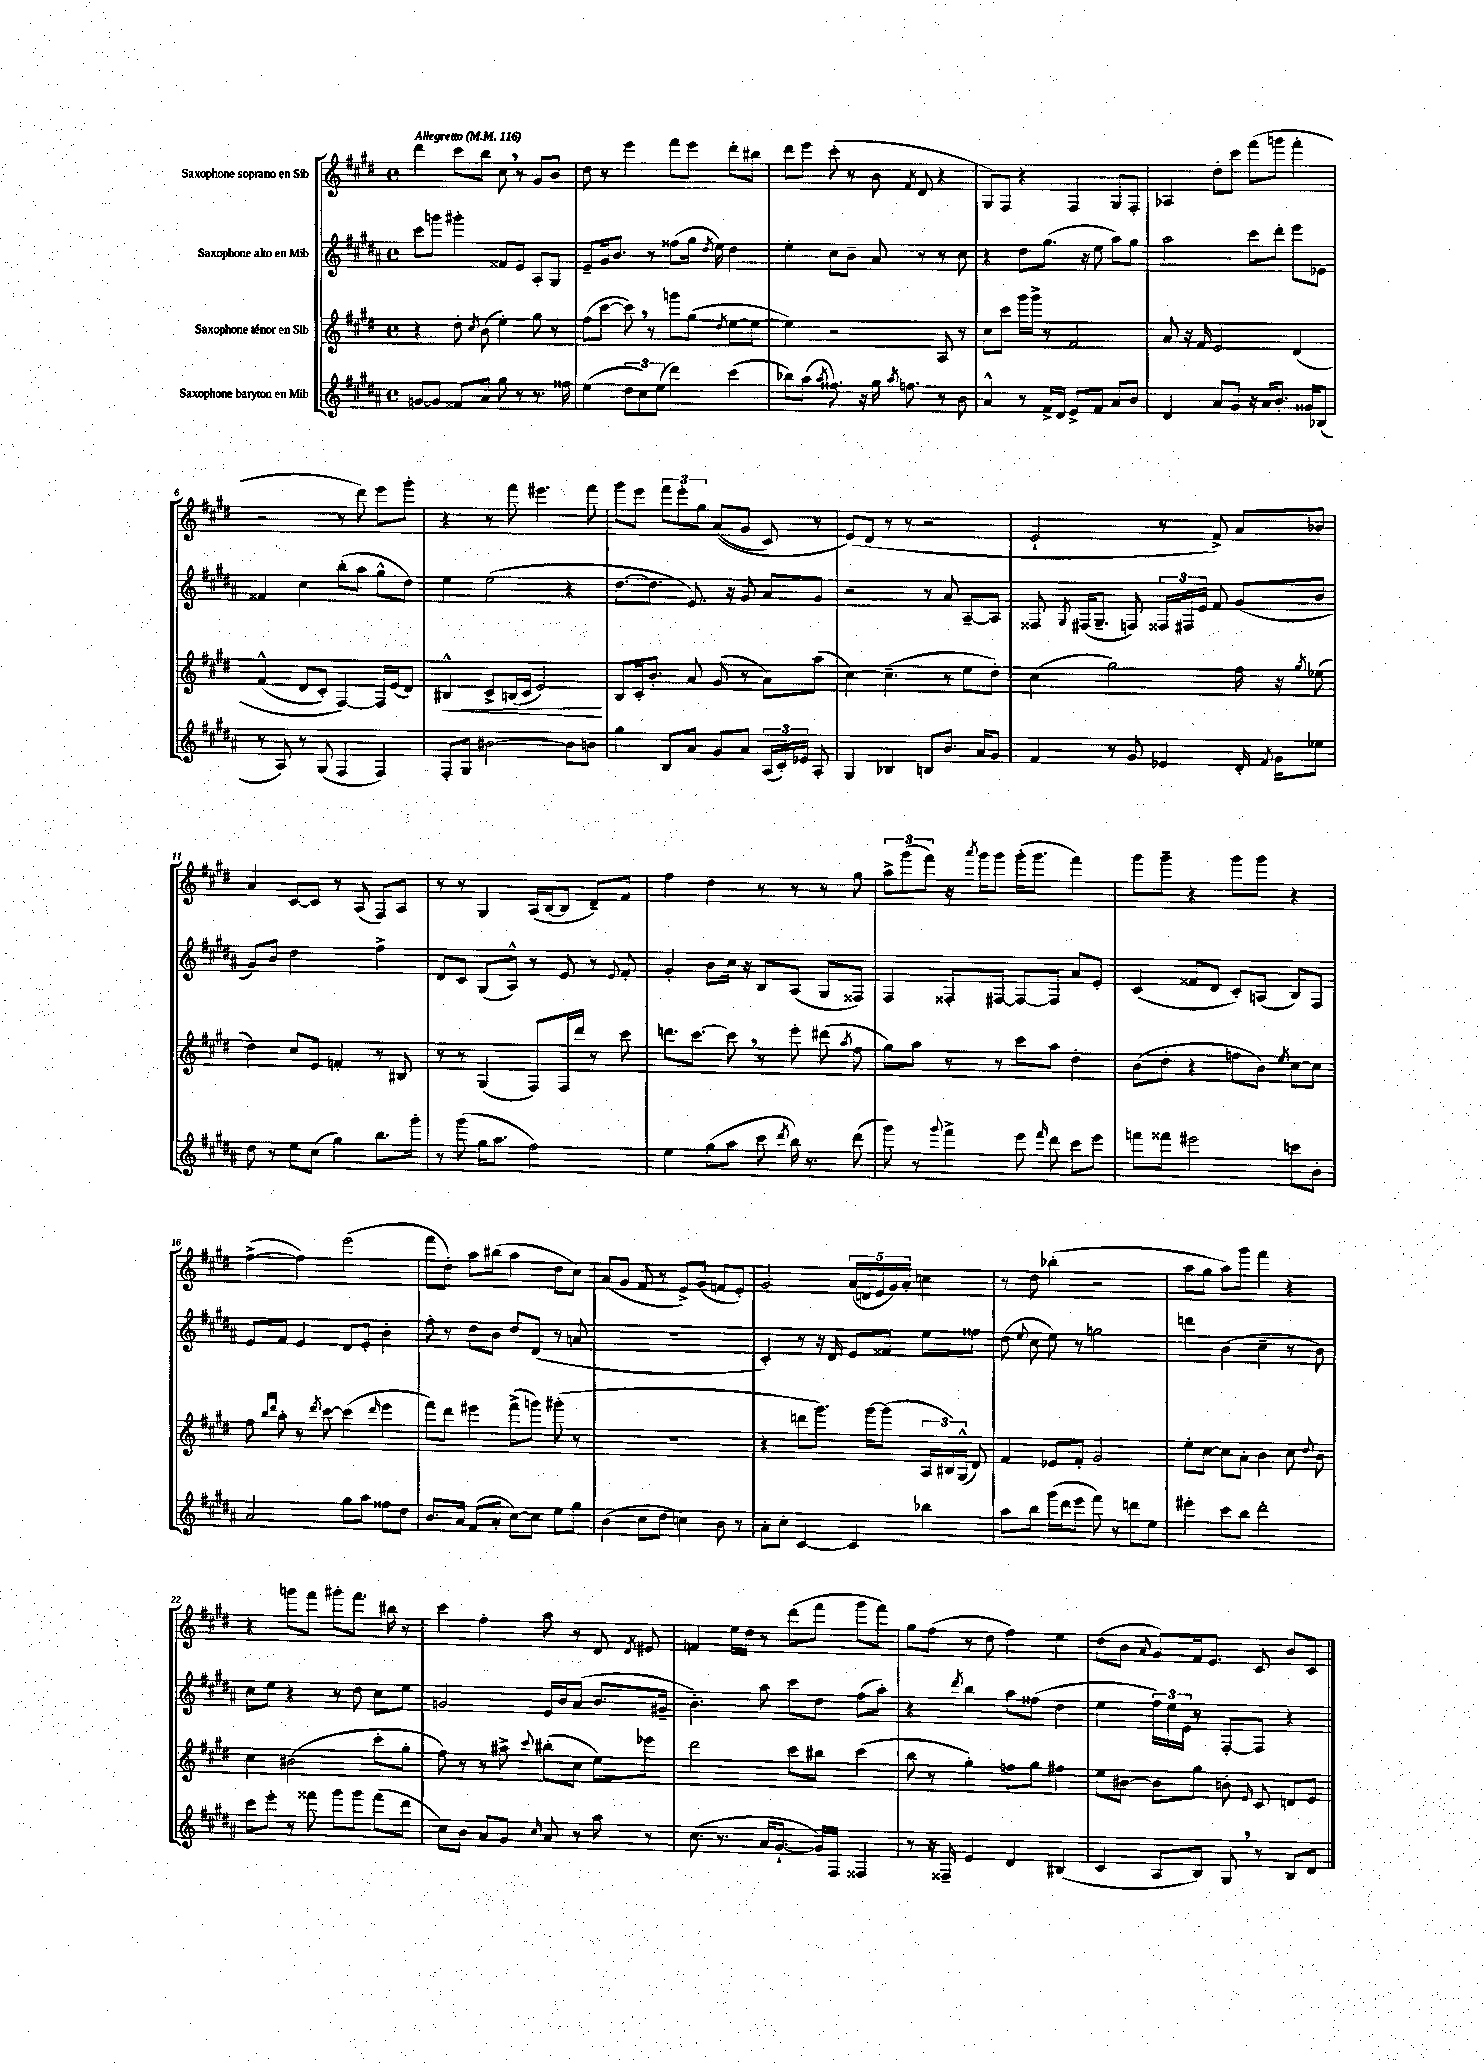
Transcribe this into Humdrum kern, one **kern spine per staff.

**kern	**kern	**kern	**kern
*staff4	*staff3	*staff2	*staff1
*clefG2	*clefG2	*clefG2	*clefG2
*k[f#c#g#d#a#]	*k[f#c#g#d#]	*k[f#c#g#d#a#]	*k[f#c#g#d#]
*M4/4	*M4/4	*M4/4	*M4/4
*met(c)	*met(c)	*met(c)	*met(c)
*MM116	*MM116	*MM116	*MM116
[8g/L	4r	8ccc#\L	4ddd#\
8g/]J	.	8ggg\J	.
8f##/L	8dd#'\	4ggg#'\	8ccc#\L
.	8qcc#/	.	.
8a#/J	(8b\	.	8bb\J
8gg#\	4ee'\)	8f##/L	8cc#\
8r	.	8e/J	8r
8.r	8gg#\	8A#'/L	8g#/L
.	8r	8G#/J	8b/J
16ff##\	.	.	.
=	=	=	=
(4ee\	(8ff#\L	8e~/L	8dd#\
.	[8ccc#\J	16g#/k	8r
.	.	8.b/J	.
12dd#\L	8ccc#\])	.	4eee\
12cc#\)	.	.	.
.	8r	8r	.
(12ee\J	.	.	.
4ddd#\)	8ggg\L	(8ff##\L	8fff#\L
.	(8gg#\J	16gg#\Jk	8eee\J
.	.	8qdd#/	.
.	.	16ee\)	.
.	8qdd#/	.	.
(4ccc#\	[8ee\L	4dd#\	8ddd#'\L
.	8ee\_J	.	8bb#\J
=	=	=	=
8bb-\L)	4ee\])	4ee'\	8ddd#\L
(8aa#\J	.	.	8eee\J
8qaa#/	.	.	.
8.ff##\)	2r	8cc#\L	(8ccc#'\
.	.	8b~\J	8r
16r	.	.	.
16gg#\	.	8a#/	8b\
8qaa#/	.	.	.
8.ff\	.	.	.
.	.	.	8qf#/
.	.	8r	8d#/
8r	8A/	8r	4r
8b\	8r	8cc#\	.
=	=	=	=
4a#^^/	8cc#\L	4r	8G#/L)
.	8ccc#\J	.	8F#/J
8r	16ggg#\LL	8dd#\L	4r
.	16ggg#^\JJ	.	.
16f#^/LL	8r	(8.gg#\J	.
16d#/JJ	.	.	.
8e^/L	2f#/	.	4F#/
.	.	16r	.
8f#/J	.	8ee\	.
8a#/L	.	8aa#\L)	8G#/L
8b/J	.	8gg#\J	8F#'/J
=	=	=	=
4d#/	8a/	2aa#\	4A-/
.	16r	.	.
.	16f#/	.	.
8a#/L	2e/	.	8dd#'\L
8g#/J	.	.	8ccc#\J
16r	.	8ccc#\L	(8fff#\L
16a#/LK	.	.	.
8.b'/J	.	8ddd#'\J	8ggg\J
.	&(4d#/	8eee\L	4fff#'\
16g##/LK	.	.	.
(8B-/J	.	8e-\J	.
=	=	=	=
8r	(4f#^^/	4f##/	2r
8A#/)	.	.	.
8r	8d#/L	4cc#\	.
(8G#/	8c#'/J)	.	.
4F#/	[4F#/&)	(8bb'\L	8r
.	.	8aa#\J	8ddd#\)
4F#/)	16F#/]LL	8gg#^^\L	8eee\L
.	(16e/J	.	.
.	8d#/J)	8dd#\J)	8ggg#'\J
=	=	=	=
8F#'/L	4B#^^/	4ee\	4r
8G#/J	.	.	.
[2b#\	8c#^/L	(2ee\	8r
.	(16B/L	.	8fff#\
.	16c#/JJ	.	.
.	2e/)	.	4.eee#\
8b#\]L	.	4r	.
8b\J	.	.	8fff#\
=	=	=	=
4gg#\	8B/L	[8.dd#\L	8ggg#\L
.	16c#'/k	.	8eee\J
.	8.b'/J	8.dd#\]J	.
8B/L	.	.	12fff#\L
.	.	.	12eee'\
8a#/J	8a/	8.e/)	.
.	.	.	12gg#\J
8g#/L	(8g#/	.	&((8a/L
.	.	16r	.
8a#/J	8r	8g#/	8g#/J
(24A#/LL	8a\L)	8a#/L	8c#/)
24c#'/)	.	.	.
24e-/JJ	.	.	.
8A#'/	(8aa\J	8g#/J	8r
=	=	=	=
4G#/	[4cc#\)	2r	(8e/L&)
.	.	.	8d#/J
4B-/	(4.cc#~\]	.	8r
.	.	.	8r
8B/L	.	8r	2r
8.b/J	8r	8a#/	.
.	8ee\L	[8A#~/L	.
16a#/LK	.	.	.
8g#/J	8dd#'\J)	8A#/]J	.
=	=	=	=
4f#/	(4cc#\	8F##/	2e`/
.	.	8qG#/	.
.	.	(16F#/LK	.
.	.	8.G#~/J	.
8r	2gg#\)	.	.
8g#/	.	8F/)	.
4e-/	.	24F##/LL	8r
.	.	24F#/	.
.	.	24e/JJ	.
.	.	8f#/	8f#^/)
16d#'/	16ff#\	(8g#/L	8a/L
8qf#/	.	.	.
16g#\LK	16r	.	.
.	8qgg#/	.	.
8ee-\J	(8ee-\	8b/J	8b-/J
=	=	=	=
8dd#\	4dd#\)	8g#/L)	4a/
8r	.	8b/J	.
8ee\L	8cc#/L	2dd#\	[8c#/L
(8cc#\J	8e/J	.	8c#/]J
4gg#\)	4f'/	.	8r
.	.	.	(8A/
8.bb\L	8r	4ff#^\	8F#/L)
.	8B#/	.	8A/J
16ggg#'\Jk	.	.	.
=	=	=	=
8r	8r	8d#/L	8r
(8ggg#\	8r	8c#/J	8r
16gg#\LK	(4G#/	(8G#/L	4G#/
8.aa#\J	.	.	.
.	.	8A#^^/J)	.
2ff#\)	8F#/L)	8r	(16A/LL
.	.	.	[16B/J
.	16F#/L	8e/	8B/]J
.	16ddd#/JJ	.	.
.	8r	8r	8d#~/L)
.	.	8qqe/	.
.	8ccc#\	8f#'/	8f#/J
=	=	=	=
4ee\	8.ddd\L	4g#'/	4ff#\
.	[8.ccc#\J	.	.
(8gg#\L	.	8b\L	4dd#\
8aa#\J	8ccc#\]	16cc#\Jk	.
.	.	16r	.
8ccc#\	8r	8B/L	8r
8qddd#/	.	.	.
16bb\)	8eee'\	(8A#/J	8r
8.r	.	.	.
.	(8ddd#\	8G#/L	8r
.	8qaa/	.	.
(8ddd#\	8ff#\	8F##/J)	8gg#\
=	=	=	=
8ggg#\)	8gg#\L)	4F#/	12aa^\L
.	.	.	(12ggg#\
8r	8aa\J	.	.
.	.	.	12fff#\J)
8qqggg#/	.	.	.
4fff#^\	8r	8F##'/L	16r
.	.	.	8qaaa/
.	.	.	16ggg#\LK
.	8r	[8F#/J	8ggg#\J
8eee\	8ccc#\L	8F#/_L	(16ggg#'\LK
.	.	.	8.ggg#\J
16qqfff#/	.	.	.
8ddd#\	8aa\J	8F#/]J	.
8ccc#\L	4dd#'\	8a#/L	4fff#\)
8eee\J	.	8e'/J	.
=	=	=	=
8fff\L	(8b\L	(4c#/	8ggg#\L
8fff##\J	8dd#'\J	.	8ggg#~\J
2eee#\	4r	8f##/L	4r
.	.	8d#/J	.
.	8ff\L	8c#'/L)	8ggg#\L
.	8b\J)	(8A/J	8ggg#\J
.	8qee/	.	.
8ccc\L	[8cc#\L	8B/L)	4r
8b'\J	8cc#\]J	8F#/J	.
=	=	=	=
2a#/	8ff#\	8e/L	([4ff#^\
.	16qqbb/LL	.	.
.	16qqddd#/JJ	.	.
.	8aa'\	8f#/J	.
.	8r	4e/	4ff#\])
.	8qddd#/	.	.
.	[8ccc#\	.	.
8gg#\L	(4ccc#\]	8d#/L	(2eee\
8aa#\J	.	8e'/J	.
.	16qqddd#/	.	.
8ff##\L	4eee\	4b'\	.
8dd#\J	.	.	.
=	=	=	=
8.b/L	8fff#\L)	8ff#'\	8fff#\L
.	8ddd#\J	8r	8dd#'\J)
16a#/Jk	.	.	.
(8f#/L	4eee#\	8dd#\L	8aa\L
8a#'/J	.	8b\J	(8bb#\J
[8cc#\L)	(8fff#^\L	8dd#/L	4aa\
8cc#\]J	8ggg\J)	(8d#/J	.
8ee\L	(8ggg#'\	8r	8dd#\L
8gg#\J	8r	8a/	8cc#\J)
=	=	=	=
(4b\	1r	1r	(8a/L
.	.	.	8g#/J
8cc#\L	.	.	8f#/
8dd#\J	.	.	8r
4cc\)	.	.	8e^/L)
.	.	.	(8g#/J
8b\	.	.	8f/L
8r	.	.	8e'/J)
=	=	=	=
8a#'\L	4r	4c#'/)	2g#/
8cc#'\J	.	.	.
[4c#/	8ddd\L	8r	.
.	8.ggg#\J)	16r	.
.	.	16d#/	.
4c#/]	.	8e/L	(20a/LL
.	.	.	20d/
.	[16ggg#\LK	.	.
.	.	.	20e/
.	(8ggg#\]J	8f##/J	.
.	.	.	20g#/)
.	.	.	20a'/JJ
4bb-\	24A/LL	8ee\L	4cc\
.	24B#/)	.	.
.	(24G#^^/JJ	.	.
.	8d#/)	8ff##\J	.
=	=	=	=
8aa#\L	4f#/	(8dd#\	8r
.	.	8qqee/	.
8bb\J	.	8cc#\	8dd#\
(16ggg#\LL	8e-/L	8ee\)	(4bb-'\
16ddd#\J	.	.	.
8eee\J	8f#'/J	8r	.
8fff#\)	2g#/	2gg\	2r
8r	.	.	.
8ddd\L	.	.	.
8ee\J	.	.	.
=	=	=	=
4eee#'\	8ee'\L	4ddd\	8aa\L
.	[8cc#\J	.	8gg#\J
8ccc#\L	8cc#\]L	(4b\	8aa\L)
8bb\J	8a'\J	.	8ggg#\J
2ddd#'\	4b\	4cc#~\	4fff#\
.	8cc#\	8r	4r
.	8qqdd#/	.	.
.	8b\	8b\)	.
=	=	=	=
8ccc#\L	4cc#\	8cc#\L	4r
8eee'\J	.	8ee\J	.
8r	(2b#\	4r	8ggg\L
8fff##\	.	.	8fff#\J
8ggg#\L	.	8r	8ggg#'\L
8ggg#\J	.	8dd#\	8.fff#\J
(8fff##\L	8ccc#'\L	8cc#\L	.
.	.	.	16bb#\
8ddd#\J	8gg#'\J	8ee\J	8r
=	=	=	=
8cc#\L)	8ff#\)	2g/	4ccc#\
8b\J	8r	.	.
8a#/L	8r	.	4ff#'\
8g#/J	8aa#^\	.	.
16qqcc#/	8qqccc#/	.	.
8a#/	(8bb#'\L	16e/LL	8aa\
.	.	16b/J	.
8r	8cc#\J	(8a#/J	8r
8aa#\	8ee\L)	8.b/L	8d#/
.	.	.	8qd#/
8r	8eee-\J	.	8e#/
.	.	16g#~/Jk	.
=	=	=	=
(8.cc#\	2ddd#\	4.b'\)	4f/
8.r	.	.	.
.	.	.	16ee\LL
.	.	.	16dd#\JJ
16a#/LK	.	8aa#\	8r
[8.g#`/J	.	.	.
.	8ccc#\L	8ccc#\L	(8ddd#\L
16g#/]LL)	8bb#\J	8dd#\J	8fff#\J
16F#/JJ	.	.	.
4F##/	(4ccc#\	(8ff#\L	8ggg#\L
.	.	8aa#'\J)	8fff#\J)
=	=	=	=
8r	8bb\	4r	8gg#\L
16r	8r	.	(8ff#\J
16F##~/	.	.	.
.	.	8qddd#/	.
4e/	4gg#'\)	4bb\	8r
.	.	.	8dd#\
4d#/	8ff\L	8aa#\L	4ff#\)
.	8gg#\J	(8ff##\J	.
(4B#/	4ff#\	4dd#\	4ee\
=	=	=	=
4c#/	8ee\L	4ee\	(8dd#\L
.	[8b#\J	.	8b\J
.	.	.	16qqa/
8A#/L	8b#\]L	24ff#\LL)	8g#/L)
.	.	24ee\	.
.	.	24e\JJ	.
8B/J)	8gg#\J	8r	16f#/k
.	.	.	8.e/J
8G#/	8b'\	[8F#'/L	.
.	16qqe/	.	.
8r	8c#/	8F#/]J	8c#/
8B/L	8d/L	4r	8b/L
8d#/J	8e/J	.	8c#/J
==	==	==	==
*-	*-	*-	*-
